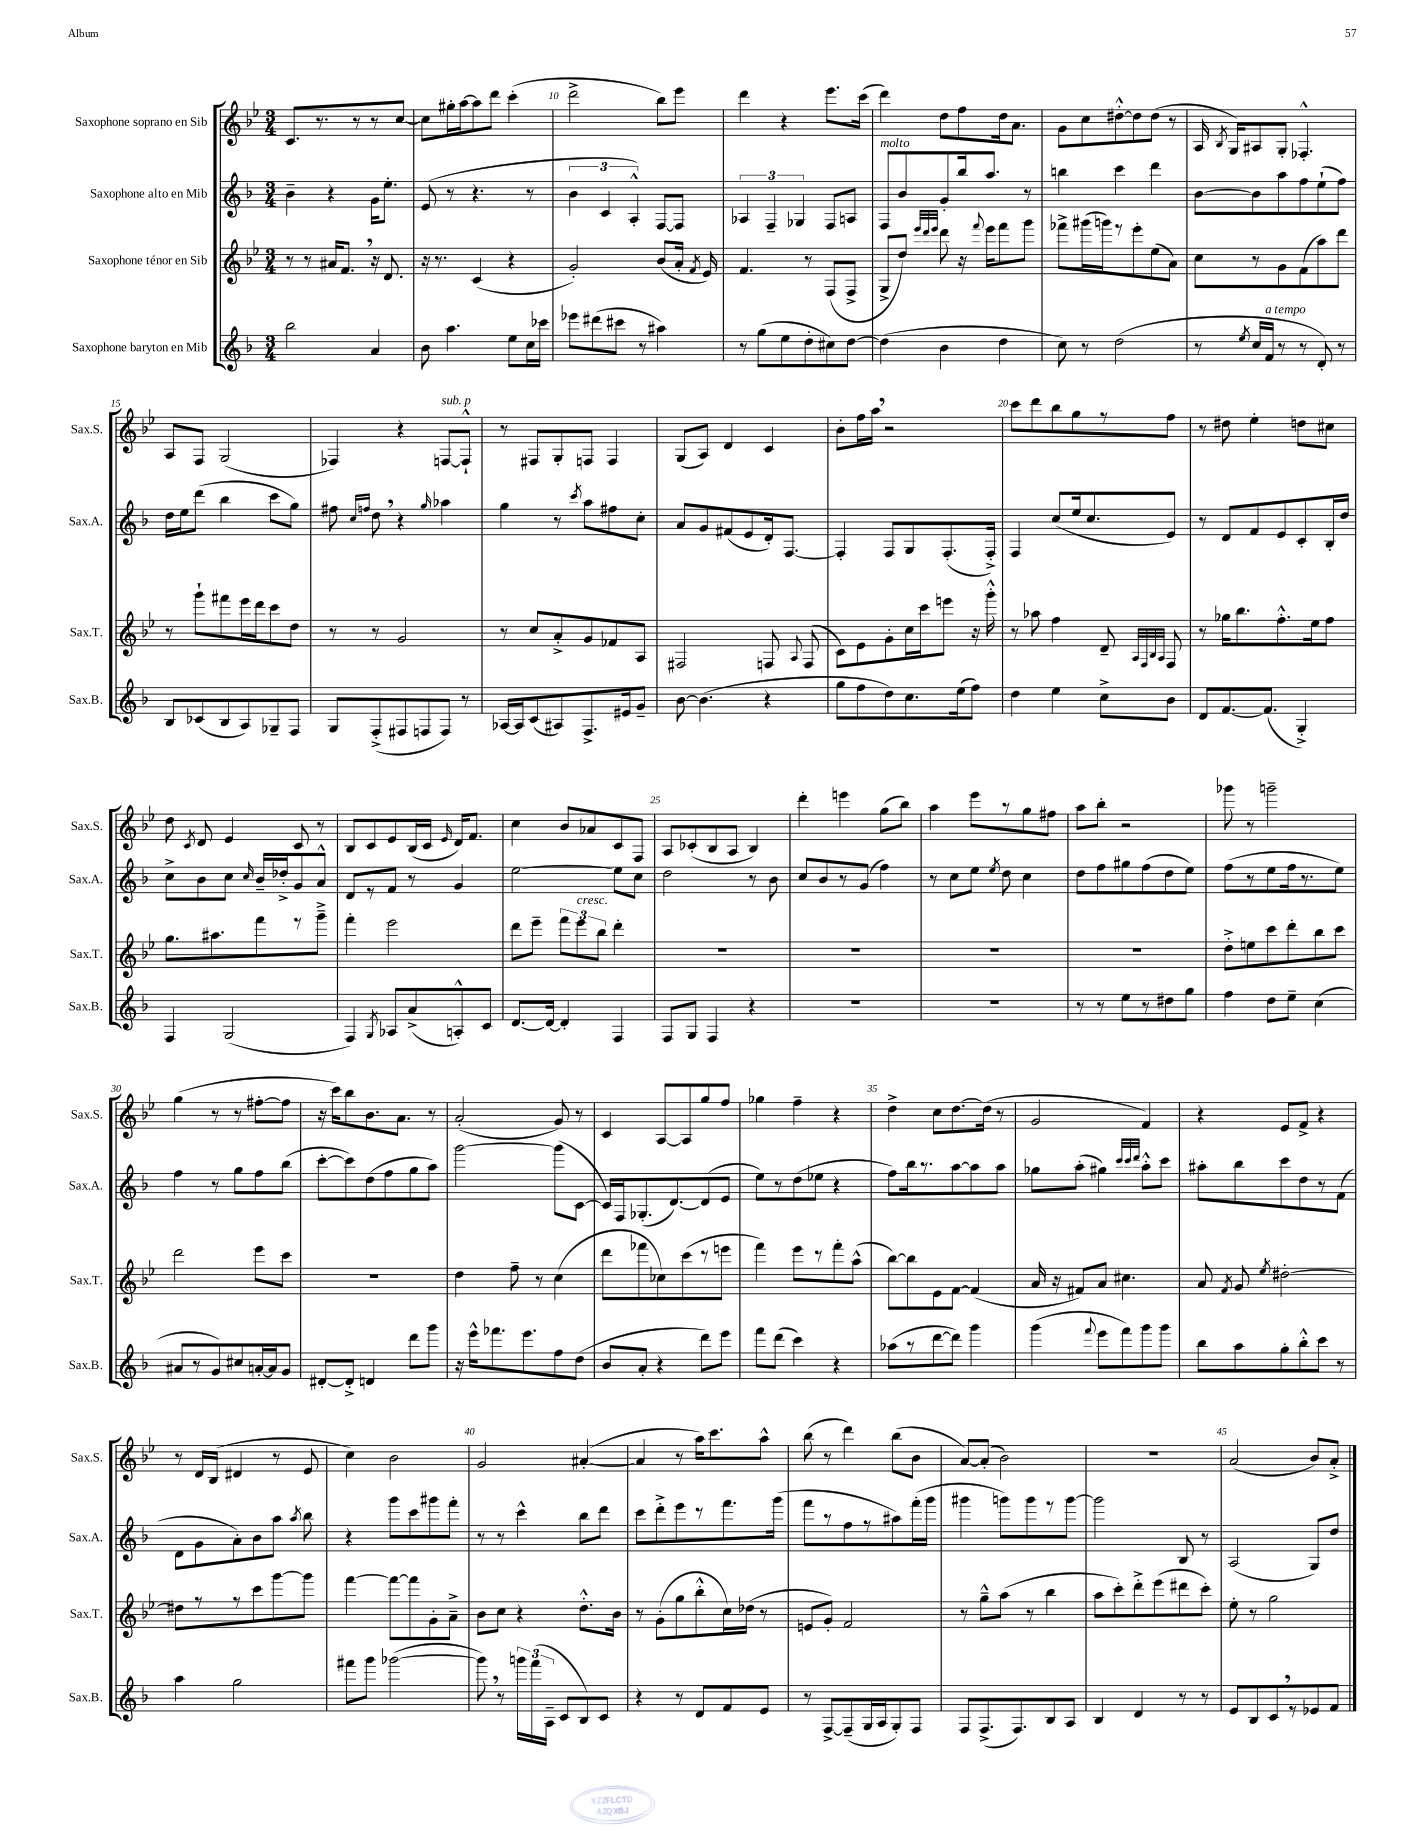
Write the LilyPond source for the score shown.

<<
\new StaffGroup <<
\new Staff = "s0" \with { instrumentName = "Saxophone soprano en Sib" shortInstrumentName = "Sax.S." } {
    \clef treble \key bes \major \numericTimeSignature \time 3/4
    \autoBeamOff c'8.[ r8. r8 r8 c''8]~ |
    c''8[ gis''16-. a''16~ a''8 d'''8] c'''4-.( |
    d'''2-> bes''8[) ees'''8] |
    d'''4 r4 ees'''8.[ c'''16]( |
    d'''4) d''8[ f''8 d''16 a'8.] |
    g'8[ c''8 dis''8~-.-^ dis''8 dis''8]( r8 |
    a16 \acciaccatura { bes8 } g16[) ais8 g8]-. fes4.-.-^ |
    a8[ f8] g2( |
    fes4) r4 f8[~^\markup { \italic "sub. p" } f8]-!-^ |
    r8 fis8[ g8-. f8] f4 |
    g8[( a8]) d'4 c'4 |
    bes'8[-. f''16 a''16] \breathe r2 |
    c'''8[ d'''8 bes''8 g''8 r8 f''8] |
    r8 dis''8 ees''4-. d''8[ cis''8] |
    d''8 \acciaccatura { c'8 } d'8 ees'4 c'8 r8 |
    bes8[ c'8 ees'8 bes16( c'16] \grace { ees'16 } d'16[) f'8.] |
    c''4 bes'8[ aes'8 c'8 f8] |
    a8[ ces'8-.( bes8 a8] bes4) |
    d'''4-. e'''4 g''8[( bes''8]) |
    a''4 ees'''8[ r8 g''8 fis''8] |
    a''8[ bes''8]-. r2 |
    ges'''8 r8 g'''2-- |
    g''4( r8 r8 fis''8[~-. fis''8] |
    r16 c'''16[) bes''8 bes'8. a'8.] r8 |
    a'2-.( g'8) r8 |
    c'4 a8[~ a8 g''8 f''8] |
    ges''4 f''4-- r4 |
    d''4-> c''8[ d''8.~ d''16]( r8 |
    g'2 f'4) |
    r4 ees'8[ f'8]-> r4 |
    r8 d'16[ bes16]( dis'4 r8 ees'8 |
    c''4) bes'2 |
    g'2 ais'4~-.( |
    ais'4 r8 a''16[) c'''8. a''8]-^ |
    bes''8( r8 d'''4) bes''8[( bes'8] |
    a'8[~) a'8]-.( bes'2) |
    R2. |
    a'2( bes'8[) a'8]-.-> \bar "|." |
}
\new Staff = "s1" \with { instrumentName = "Saxophone alto en Mib" shortInstrumentName = "Sax.A." } {
    \clef treble \key f \major \numericTimeSignature \time 3/4
    \autoBeamOff bes'4-- r4 g'16[ e''8.]-. |
    e'8( r8 r4. r8 |
    \tuplet 3/2 { bes'4 c'4 a4-.-^) } f8[~ f8] |
    \tuplet 3/2 { aes4 f4-- ges4 } f8[ a8] |
    f8[^\markup { \italic "molto" } bes'8 g'8-. bes''16 a''8.] r8 |
    b''4 c'''4 d'''4 |
    bes'8[~ bes'8 a''8 f''8 e''8-!( f''8]) |
    d''16[ e''16 d'''8]( bes''4 c'''8[ g''8]) |
    fis''8 \grace { c''16[ f''16] } d''8 \breathe r4 \grace { g''16 } aes''4 |
    g''4 r8 \acciaccatura { c'''8 } a''8[ fis''8 c''8]-. |
    a'8[ g'8 fis'8( e'8 d'16-.) f8.]~ |
    f4-. f8[ g8 f8.-.( f16]-.->) |
    f4 c''8[( e''16 c''8. e'8]) |
    r8 d'8[ f'8 e'8 c'8-. bes16-. d''16] |
    c''8[-> bes'8 c''8] \grace { c''16 } bes'16[-- des''16-.-> g'8 a'8]-^ |
    d'8[ r8 f'8] r8 g'4 |
    e''2~ e''8[ c''8] |
    d''2 r8 bes'8 |
    c''8[ bes'8 r8 g'8]( f''4) |
    r8 c''8[ e''8] \acciaccatura { e''8 } d''8 c''4 |
    d''8[ f''8 gis''8 f''8( d''8 e''8]) |
    f''8[( r8 e''8 f''16 r8. e''8]) |
    f''4 r8 g''8[ f''8 bes''8]( |
    c'''8[~-. c'''8) d''8( f''8 g''8 a''8]) |
    g'''2~ g'''8[( c'8]~ |
    c'16[) f16 ges8.-.( d'8.~) d'8( e'8] |
    e''8[) r8 d''8( ees''8] r4 |
    f''8[) bes''16 r8. a''8~ a''8 a''8] |
    ges''8[ a''8]-.( gis''4) \grace { c'''32[ c'''32 d'''32] } a''8[-.-^ c'''8] |
    ais''8[-. bes''8 c'''8 d''8 r8 f'8]( |
    d'8[ g'8 a'8-.) bes'8 a''8] \acciaccatura { a''8 } bes''8 |
    r4 g'''8[ c'''8 gis'''8 f'''8]-. |
    r8 r8 c'''4-^ bes''8[ d'''8] |
    c'''8[ d'''8-.-> e'''8 r8 f'''8. g'''16]( |
    f'''8[ r8 f''8 r8 ais''8) f'''16-.( g'''16] |
    gis'''4 g'''8[) g'''8 r8 g'''8]~ |
    g'''2 bes8 r8 |
    a2( g8[) d''8] \bar "|." |
}
\new Staff = "s2" \with { instrumentName = "Saxophone ténor en Sib" shortInstrumentName = "Sax.T." } {
    \clef treble \key bes \major \numericTimeSignature \time 3/4
    \autoBeamOff r8 r8 ais'16[ f'8.] \breathe r16 d'8. |
    r16 r8. c'4( r4 |
    g'2-.) bes'8[( a'16]-. \acciaccatura { f'8 } ees'16) |
    f'4. r8 f8[( f8]-> |
    g8[-> d''8]) \grace { ees'''32[ d'''32 ees'''32] } d'''8 r16 \appoggiatura { f'''8 } ees'''16[ f'''8 g'''8] |
    fes'''8[-> gis'''16( g'''16) r8 ees'''8-. ees''8( a'8]) |
    c''8[ r8 g'8 f'8( a''8) d'''8] |
    r8 g'''8[-! fis'''8 ees'''16 d'''16 c'''8 d''8] |
    r8 r8 g'2 |
    r8 c''8[ a'8-.-> g'8 fes'8 a8] |
    fis2 f8 \appoggiatura { a8 } f8( |
    c'8[) ees'8 g'8-. c''16 c'''16 e'''8] r16 g'''16-.-^ |
    r8 aes''8 f''4 d'8-- \grace { a32[ f32 bes32 a32] } f8 |
    r8 ges''16[ bes''8. f''8.-.-^ ees''16 f''8] |
    g''8.[ ais''8. f'''8 r8 g'''8]---> |
    f'''4-. ees'''2 |
    d'''8[ ees'''8]-- \tuplet 3/2 { f'''8[ ees'''8^\markup { \italic "cresc." } bes''8] } d'''4-. |
    R2. |
    R2. |
    R2. |
    R2. |
    d''8[-.-> e''8 c'''8 d'''8-. bes''8 c'''8] |
    d'''2 ees'''8[ c'''8] |
    R2. |
    d''4 f''8-- r8 c''4( |
    d'''8[ fes'''8 ces''8) c'''8( r8 e'''8] |
    f'''4) ees'''8[ r8 f'''8-. a''8]-^( |
    bes''8[~) bes''8 ees'8 f'8]~ f'4( |
    a'16 r16 fis'8[) a'8] cis''4. |
    a'8 \acciaccatura { f'8 } g'8 \acciaccatura { ees''8 } dis''2~-. |
    dis''8[ r8 r8 c'''8 g'''8~ g'''8] |
    f'''4~ f'''8[~ f'''8 g'8-. a'8]---> |
    bes'8[ c''8] r4 d''8.[-.-^ bes'16] |
    r8 g'8[-.( g''8 bes''8-.-^ c''16) des''16]( r8 |
    e'8[ g'8]-.) f'2 |
    r8 g''8[---^ a''8]( r8 bes''4 |
    a''8[ c'''8-.) d'''8-.-> ees'''8( dis'''8 c'''8]-.) |
    ees''8-. r8 g''2 \bar "|." |
}
\new Staff = "s3" \with { instrumentName = "Saxophone baryton en Mib" shortInstrumentName = "Sax.B." } {
    \clef treble \key f \major \numericTimeSignature \time 3/4
    \autoBeamOff bes''2 a'4 |
    bes'8 a''4. e''8[ c''16 ces'''16] |
    ees'''8[ dis'''8( cis'''8] r8 ais''4) |
    r8 g''8[( e''8 d''8-. cis''8) d''8]~ |
    d''4( bes'4 d''4 |
    c''8) r8 d''2( |
    r8 \acciaccatura { e''8 } c''16[ f'16]^\markup { \italic "a tempo" } r8 r8 d'8-.) r8 |
    bes8[ ces'8( bes8 a8) ges8-- f8] |
    g8[ f8-.->( fis8 f8 f8]) r8 |
    aes16[~ aes16 c'8( ais8) f8.-> eis'16 g'8]-- |
    bes'8~ bes'4.( r4 |
    g''8[ f''8 d''8) c''8. e''16( f''8]) |
    d''4 e''4 c''8[-> bes'8] |
    d'8[ f'8.~ f'8.]( g4-.->) |
    f4 g2( |
    f4) \acciaccatura { g8 } aes8[ a'8->( a8-.-^) c'8] |
    d'8.[~ d'16]~ d'4-. f4 |
    f8[ g8] f4 r4 |
    R2. |
    R2. |
    r8 r8 e''8[ r8 dis''8 g''8] |
    f''4 d''8[ e''8]-- c''4( |
    ais'8[ r8 g'8) cis''8 a'16~-. a'16 g'8] |
    dis'8[~-. dis'8]-.-> d'4 d'''8[ g'''8] |
    r16 e'''16[-^ fes'''8. e'''8. f''8 d''8]( |
    bes'8[ a'8]-. r4 d'''8[) e'''8] |
    f'''8[ d'''8]( c'''4) r4 |
    aes''8[( r8 d'''8~ d'''8]) g'''4 |
    g'''4( \appoggiatura { f'''8 } e'''8[ f'''8) g'''8 g'''8] |
    bes''8[ a''8 g''8-. bes''8-.-^ c'''8] r8 |
    a''4 g''2 |
    fis'''8[ g'''8] ges'''2~( |
    ges'''8) \breathe r8 \tuplet 3/2 { g'''16[ f'''16( a16]-- } c'8[ bes8) c'8] |
    r4 r8 d'8[ f'8 e'8] |
    r8 f8[~-> f8--( g16 a16 g8-.) f8] |
    f8[ f8.->( f8.) bes8 a8] |
    bes4 d'4 r8 r8 |
    e'8[ bes8 c'8 \breathe r8 ees'8 f'8] \bar "|." |
}
>>
>>
\layout { \context { \Score currentBarNumber = #8 \override BarNumber.break-visibility = ##(#f #t #t) barNumberVisibility = #(every-nth-bar-number-visible 5) } }
